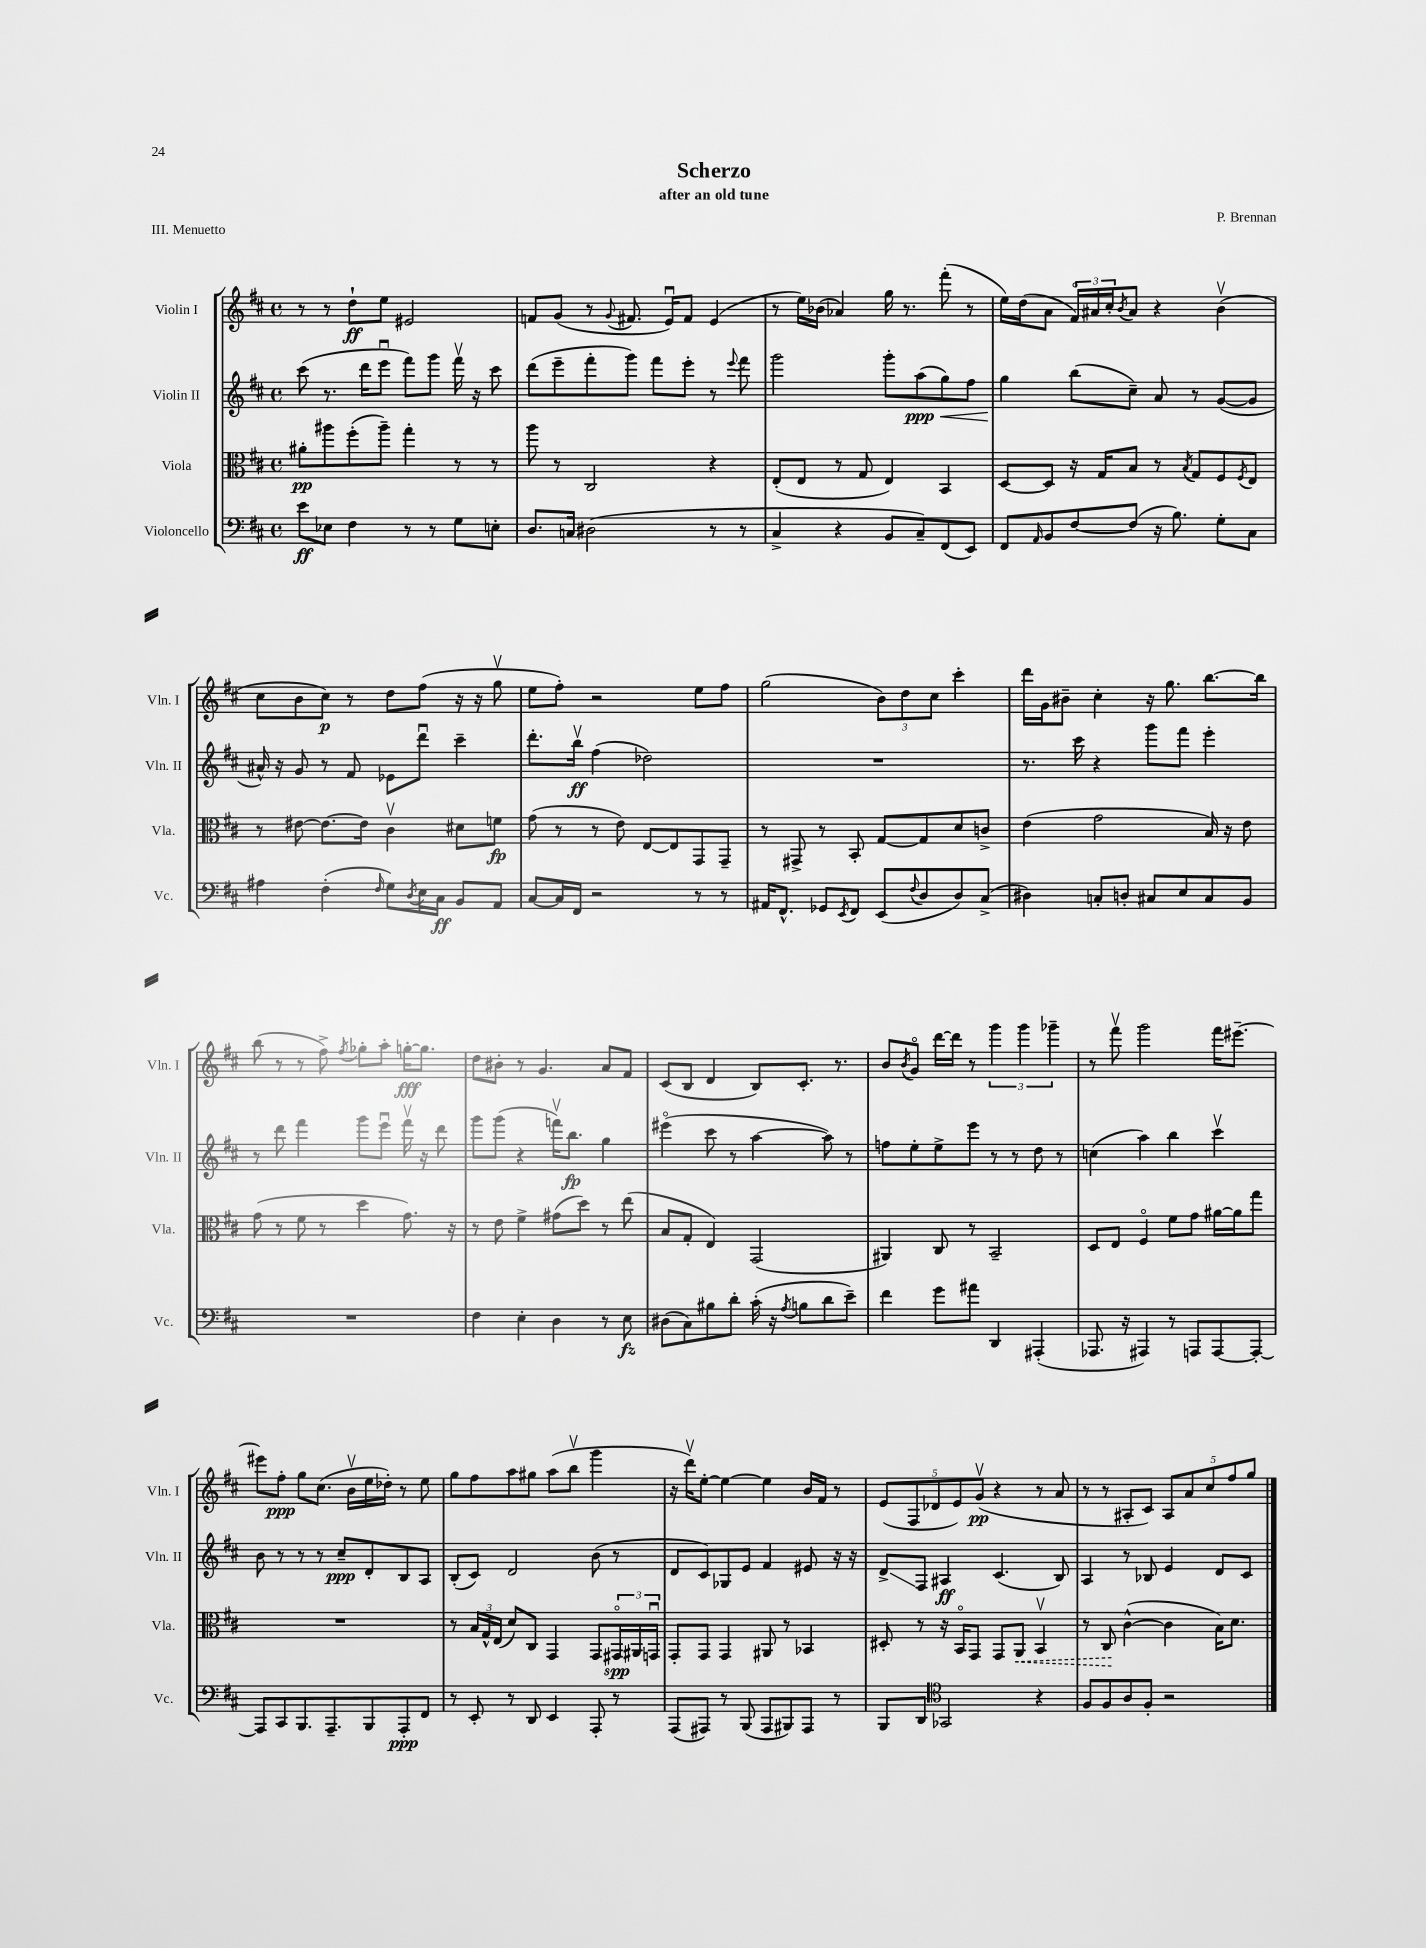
\header { title = "Scherzo" composer = "P. Brennan" subtitle = "after an old tune" piece = "III. Menuetto" }
<<
\new StaffGroup <<
\new Staff = "s0" \with { instrumentName = "Violin I" shortInstrumentName = "Vln. I" } {
    \clef treble \key d \major \defaultTimeSignature \time 4/4
    r8 r8 d''8-!\ff e''8 eis'2 |
    f'8 g'8( r8 \appoggiatura { g'8 } fis'8. e'16\downbow) fis'8 e'4( |
    r8 e''16) bes'16( aes'4) g''16 r8. fis'''8-.( r8 |
    e''16) d''16( a'8 \tuplet 3/2 { fis'16\flageolet) ais'16 cis''16-. } \acciaccatura { b'8 } ais'8 r4 b'4\upbow( |
    cis''8 b'8 cis''8\p) r8 d''8 fis''8( r16 r16 g''8\upbow |
    e''8 fis''8-.) r2 e''8 fis''8 |
    g''2( \tuplet 3/2 { b'8) d''8 cis''8 } cis'''4-. |
    d'''16 g'16 bis'8-- cis''4-. r16 g''8. b''8.~ b''16 |
    b''8( r8 r8 fis''8->) \acciaccatura { fis''8 } ges''8-. a''8-. g''16~-.\fff g''8. |
    d''8 bis'8-. r8 g'4. a'8 fis'8 |
    cis'8( b8 d'4 b8) cis'8.-. r8. |
    b'8 \acciaccatura { b'8 } g'8\flageolet d'''16~ d'''16 r8 \tuplet 3/2 { g'''4 g'''4 ges'''4-- } |
    r8 fis'''8\upbow g'''2 fis'''16 eis'''8.~-- |
    eis'''8 fis''8-.\ppp g''8 cis''8.( b'16\upbow e''16 des''16-.) r8 e''8 |
    g''8 fis''8 a''8 gis''8 a''8( b''8\upbow g'''4 |
    r16 d'''16\upbow) e''8~-. e''4~ e''4 b'16 fis'16 r8 |
    \tuplet 5/4 { e'8( fis8 des'8 e'8) g'8\upbow\pp( } r4 r8 a'8 |
    r8 r8 ais8-. cis'8) \tuplet 5/4 { ais8 a'8 cis''8 fis''8 g''8 } \bar "|." |
}
\new Staff = "s1" \with { instrumentName = "Violin II" shortInstrumentName = "Vln. II" } {
    \clef treble \key d \major \defaultTimeSignature \time 4/4
    cis'''8( r8. d'''16 e'''8\downbow fis'''8) g'''8 fis'''16\upbow r16 cis'''8 |
    d'''8( e'''8-- fis'''8-. g'''8) fis'''8 e'''8-. r8 \appoggiatura { e'''8 } fis'''8 |
    g'''2 g'''8-. a''8\ppp\<( g''8) fis''8 |
    g''4\! b''8( cis''8--) a'8 r8 g'8~( g'8 |
    ais'16-^) r16 g'8 r8 fis'8 ees'8 d'''8\downbow cis'''4-- |
    d'''8.-. b''16\upbow\ff fis''4( des''2) |
    R1 |
    r8. cis'''16 r4 g'''8 fis'''8 e'''4-. |
    r8 d'''8 fis'''4 g'''8 e'''8\downbow fis'''16\upbow r16 d'''8 |
    g'''8 g'''8( r4 f'''16\upbow) b''8.\fp g''4 |
    eis'''4\flageolet( cis'''8 r8 a''4~ a''8) r8 |
    f''8 e''8-. e''8-> e'''8 r8 r8 d''8 r8 |
    c''4( a''4) b''4 cis'''4\upbow |
    b'8 r8 r8 r8 cis''8--\ppp d'8-. b8 a8 |
    b8-.( cis'8) d'2 b'8( r8 |
    d'8 cis'8) ges8 e'8 fis'4 eis'8 r16 r16 |
    d'8->\glissando fis8 ais4\ff cis'4.( b8) |
    a4 r8 bes8 e'4 d'8 cis'8 \bar "|." |
}
\new Staff = "s2" \with { instrumentName = "Viola" shortInstrumentName = "Vla." } {
    \clef alto \key d \major \defaultTimeSignature \time 4/4
    ais'8-.\pp ais''8 fis''8-.( ais''8--) g''4-. r8 r8 |
    a''8 r8 cis2 r4 |
    e8-.( e8 r8 g8 e4) b,4 |
    d8~ d8 r16 g16 b8 r8 \acciaccatura { b8 } g8 fis8 \acciaccatura { fis8 } e8 |
    r8 eis'8~ eis'8.~ eis'16 cis'4\upbow dis'8 f'8\fp |
    g'8( r8 r8 e'8) e8~ e8 g,8 g,8-- |
    r8 gis,8-> r8 b,8-. g8~ g8 d'8 c'8-> |
    e'4( g'2 b16) r16 e'8 |
    g'8( r8 fis'8 r8 d''4 g'8.) r16 |
    r8 e'8 fis'4-> gis'8( d''8) r8 e''8( |
    b8 g8-. e4) g,2( |
    ais,4) cis8 r8 b,2-- |
    d8 e8 fis4\flageolet fis'8 g'8 ais'16~ ais'16 g''8 |
    R1 |
    r8 \tuplet 3/2 { b16 g16-^ e16( } d'8) cis8 g,4 g,8 \tuplet 3/2 { gis,16\flageolet\spp ais,16 g,16\downbow } |
    g,8-. g,8 g,4 ais,8 r8 bes,4 |
    dis8-. r8 r16 b,16\flageolet g,8 g,8 \once \override Hairpin.style = #'dashed-line a,8\< b,4\upbow |
    r8 cis8\! cis'4~-^( cis'4 b16) d'8. \bar "|." |
}
\new Staff = "s3" \with { instrumentName = "Violoncello" shortInstrumentName = "Vc." } {
    \clef bass \key d \major \defaultTimeSignature \time 4/4
    e'8\ff ees8 fis4 r8 r8 g8 e8-. |
    d8. c16 dis2( r8 r8 |
    cis4-> r4 b,8 cis8--) fis,8( e,8) |
    fis,8 \grace { a,16 } b,8 fis8~ fis8( r16 b8.) g8-. cis8 |
    ais4 fis4-.( \grace { fis16 } g8) \acciaccatura { d8 } e16 cis16\ff b,8 a,8 |
    cis8~ cis16 fis,16 r2 r8 r8 |
    ais,16 fis,8.-^ ges,8 \acciaccatura { e,8 } fis,8 e,8( \appoggiatura { fis8 } d8 d8) cis8->( |
    dis4) c8-. d8-. cis8 e8 cis8 b,8 |
    R1 |
    fis4 e4-. d4 r8 e8\fz |
    dis8( cis8) bis8 d'8-. cis'16-.( r16 \acciaccatura { a8 } b8 d'8 e'8--) |
    fis'4 g'8 ais'8 d,4 ais,,4-.( |
    aes,,8. r16 ais,,4) r8 a,,8 a,,8~ a,,8~-. |
    a,,8 cis,8 b,,8. a,,8.-- b,,8 a,,8-.\ppp fis,8 |
    r8 e,8-. r8 d,8 e,4 a,,8-. r8 |
    a,,8( ais,,8) r8 b,,8( ais,,8 bis,,8) ais,,8 r8 |
    b,,8 d,8 \clef tenor ges,2 r4 |
    fis8 fis8 a8 fis8-. r2 \bar "|." |
}
>>
>>
\layout { \context { \Score \remove "Bar_number_engraver" } }
